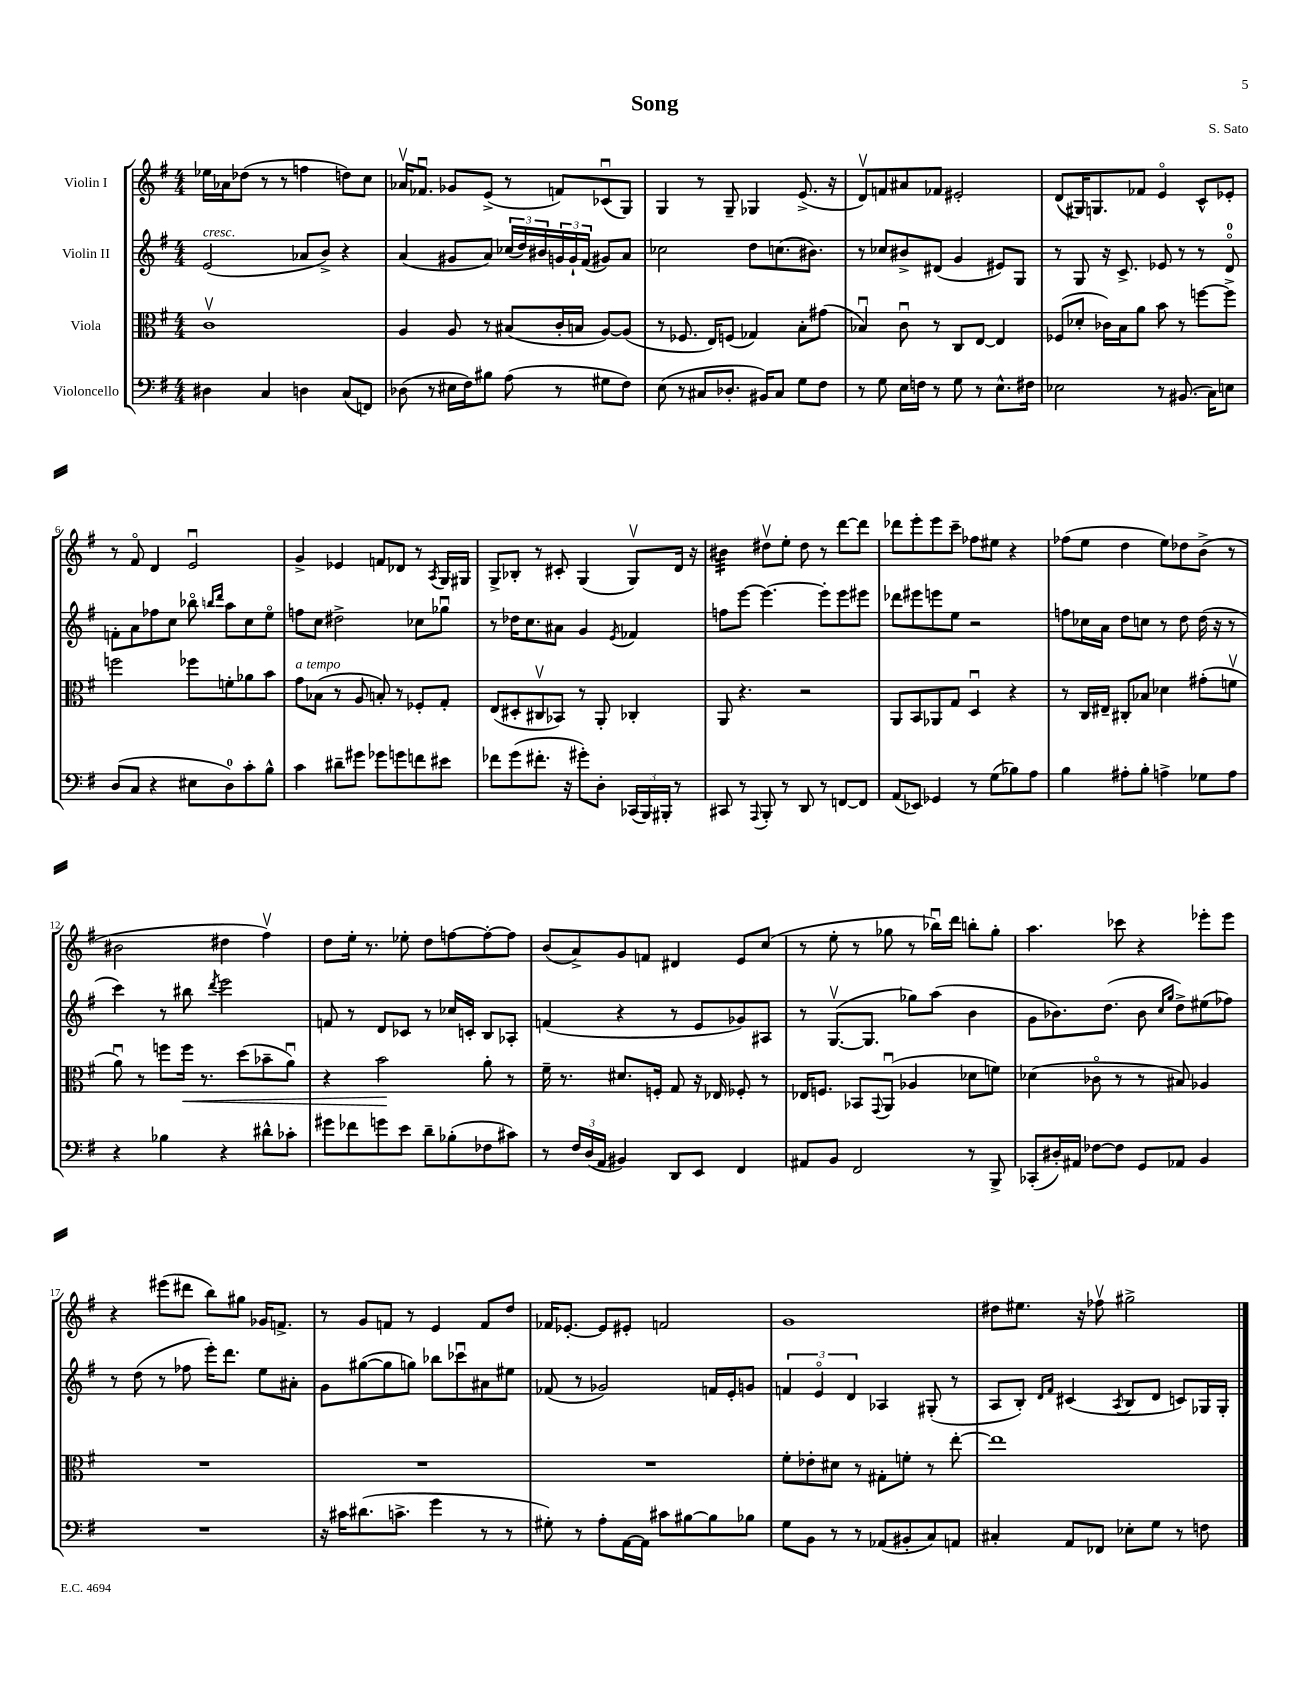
\header { title = "Song" composer = "S. Sato" }
<<
\new StaffGroup <<
\new Staff = "s0" \with { instrumentName = "Violin I" } {
    \clef treble \key g \major \numericTimeSignature \time 4/4
    ees''16 aes'16 des''8( r8 r8 f''4 d''8) c''8 |
    aes'16\upbow fes'8.\downbow ges'8 e'8->( r8 f'8) ces'8\downbow( g8) |
    g4 r8 g8-- ges4 e'8.->( r16 |
    d'8\upbow) f'8 ais'8 fes'8 eis'2-. |
    d'8( gis16) g8. fes'8 e'4\flageolet c'8-^ ees'8-. |
    r8 fis'8\flageolet d'4 e'2\downbow |
    g'4-> ees'4 f'8 des'8 r8 \acciaccatura { a8 } g16 gis16 |
    g8-> bes8-. r8 cis'8-. g4( g8\upbow) d'16 r16 |
    bis'4:32 dis''8\upbow e''8-. dis''8 r8 d'''8~ d'''8 |
    des'''8 e'''8-. e'''8 c'''8-- fes''8 eis''8 r4 |
    fes''8( e''8 d''4 e''8) des''8 b'8->( r8 |
    bis'2 dis''4 fis''4\upbow) |
    d''8 e''16-. r8. ees''8-. d''8 f''8~ f''8~-. f''8 |
    b'8( a'8->) g'8 f'8 dis'4 e'8 c''8( |
    r8 e''8-. r8 ges''8 r8 bes''16\downbow) d'''16 b''8-. ges''8-. |
    a''4. ces'''8 r4 ees'''8-. ees'''8 |
    r4 eis'''8( dis'''8 b''8) gis''8 ges'16 f'8.-> |
    r8 g'8 f'8 r8 e'4 f'8 d''8 |
    fes'16 ees'8.~-. ees'8 eis'8-. f'2 |
    g'1 |
    dis''8 eis''8. r16 fes''8\upbow gis''2-> \bar "|." |
}
\new Staff = "s1" \with { instrumentName = "Violin II" } {
    \clef treble \key g \major \numericTimeSignature \time 4/4
    e'2^\markup { \italic "cresc." }( aes'8 b'8->) r4 |
    a'4( gis'8 a'8) \tuplet 3/2 { ces''16( d''16) bis'16 } \tuplet 3/2 { g'16 g'16-! fis'16( } gis'8) a'8 |
    ces''2 d''8 c''8.( bis'8.) |
    r8 ces''8 bis'8-> dis'8( g'4 eis'8) g8 |
    r8 g8 r16 c'8.-> ees'8 r8 r8 d'8-0\flageolet |
    f'8-. a'8 fes''8 c''8 bes''8\flageolet \grace { b''16 d'''16 } a''8 c''8 e''8\flageolet |
    f''8 c''8 dis''2-> ces''8 ges''8\downbow |
    r8 des''16 c''8. ais'8 g'4 \acciaccatura { e'8 } fes'4 |
    f''8 e'''8~ e'''4.~ e'''8-. e'''8 eis'''8 |
    des'''8 eis'''8 e'''8 e''8 r2 |
    f''8 ces''16 a'16 d''8 c''8 r8 d''8 d''16( r16 r8 |
    c'''4) r8 bis''8 \acciaccatura { d'''8 } e'''2 |
    f'8 r8 d'8 ces'8 r8 ces''16 c'16-. b8 aes8-. |
    f'4( r4 r8 e'8 ges'8) ais8 |
    r8 g8.~\upbow( g8. ges''8) a''8( b'4 |
    g'8 bes'8.) d''8.( bes'8 \grace { c''16 g''16 } d''8->) eis''8( fes''8) |
    r8 d''8( r8 fes''8 e'''16-.) d'''8. e''8 ais'8-. |
    g'8 gis''8~( gis''8 g''8) bes''8 ces'''8\downbow ais'8 eis''8 |
    fes'8( r8 ges'2) f'16 e'16-. g'8 |
    \tuplet 3/2 { f'4 e'4\flageolet d'4 } aes4 gis8-.( r8 |
    a8 b8-.) \grace { d'16 fis'16 } cis'4( \acciaccatura { a8 } b8 d'8 c'8) ges16 ges16-. \bar "|." |
}
\new Staff = "s2" \with { instrumentName = "Viola" } {
    \clef alto \key g \major \numericTimeSignature \time 4/4
    c'1\upbow |
    a4 a8 r8 bis8( c'16-. b16 a8~) a8( |
    r8 fes8. e16) f8( ges4) b8-. gis'8( |
    bes4\downbow) c'8\downbow r8 c8 e8~ e4 |
    fes8( des'8-. ces'16) b16 a'8 b'8 r8 f''8~ f''8-> |
    f''2 fes''8 f'8-. aes'8 b'8 |
    g'8^\markup { \italic "a tempo" } bes8( r8 a8 b8-.) r8 fes8-. g8-. |
    e8( dis8-. cis8\upbow bes,8) r8 a,8-. ces4-. |
    a,8 r4. r2 |
    a,8 b,8 aes,8 g8 d4\downbow r4 |
    r8 c16 eis16-- cis8-. bes8 des'4 gis'8-.( f'8\upbow |
    a'8\downbow) r8 f''8 f''16\< r8. d''8( bes'8-- a'8\downbow) |
    r4 b'2\! a'8-. r8 |
    fis'16-- r8. dis'8. f16-. g8 r16 ees16 fes8-. r8 |
    ees16 f8. bes,8 \appoggiatura { g,8 } a,8\downbow( aes4 des'8 f'8) |
    des'4( ces'8\flageolet r8 r8 bis8) aes4 |
    R1 |
    R1 |
    R1 |
    fis'8-. ees'8-. dis'8 r8 gis8-. f'8-. r8 e''8~-. |
    e''1 \bar "|." |
}
\new Staff = "s3" \with { instrumentName = "Violoncello" } {
    \clef bass \key g \major \numericTimeSignature \time 4/4
    dis4 c4 d4 c8( f,8) |
    des8( r8 eis16 fis16) bis8 a8( r8 gis8 fis8) |
    e8( r8 cis8 des8.-. bis,16) cis8 g8 fis8 |
    r8 g8 e16 f16 r8 g8 r8 e8.-^ fis16 |
    ees2 r8 bis,8.( c16) e8 |
    d8( c8 r4 eis8 d8-0) c'8-. b8-^ |
    c'4 dis'8-- gis'8 ges'8 g'8 f'8 eis'8 |
    fes'8 g'8( fis'8.-. r16 gis'8-.) d8-. \tuplet 3/2 { ces,16( b,,16) bis,,16-. } r8 |
    cis,8 r8 \appoggiatura { a,,8 } b,,8-. r8 d,8 r8 f,8~ f,8 |
    a,8( ees,8) ges,4 r8 g8( bes8) a8 |
    b4 ais8-. b8-. a4-> ges8 a8 |
    r4 bes4 r4 dis'8-^ ces'8-. |
    gis'8 fes'8 g'8 e'8 d'8-- bes8-.( fes8 cis'8) |
    r8 \tuplet 3/2 { fis16 d16( a,16 } bis,4) d,8 e,8 fis,4 |
    ais,8 b,8 fis,2 r8 b,,8-> |
    ces,8-.( dis16-.) ais,16 fes8~ fes8 g,8 aes,8 b,4 |
    R1 |
    r16 cis'16 dis'8.( c'8.-> g'4 r8 r8 |
    gis8-.) r8 a8-. a,16~ a,16 cis'8 bis8~ bis8 bes8 |
    g8 b,8 r8 r8 aes,8( bis,8-. c8) a,8 |
    cis4-. a,8 fes,8 ees8-. g8 r8 f8 \bar "|." |
}
>>
>>
